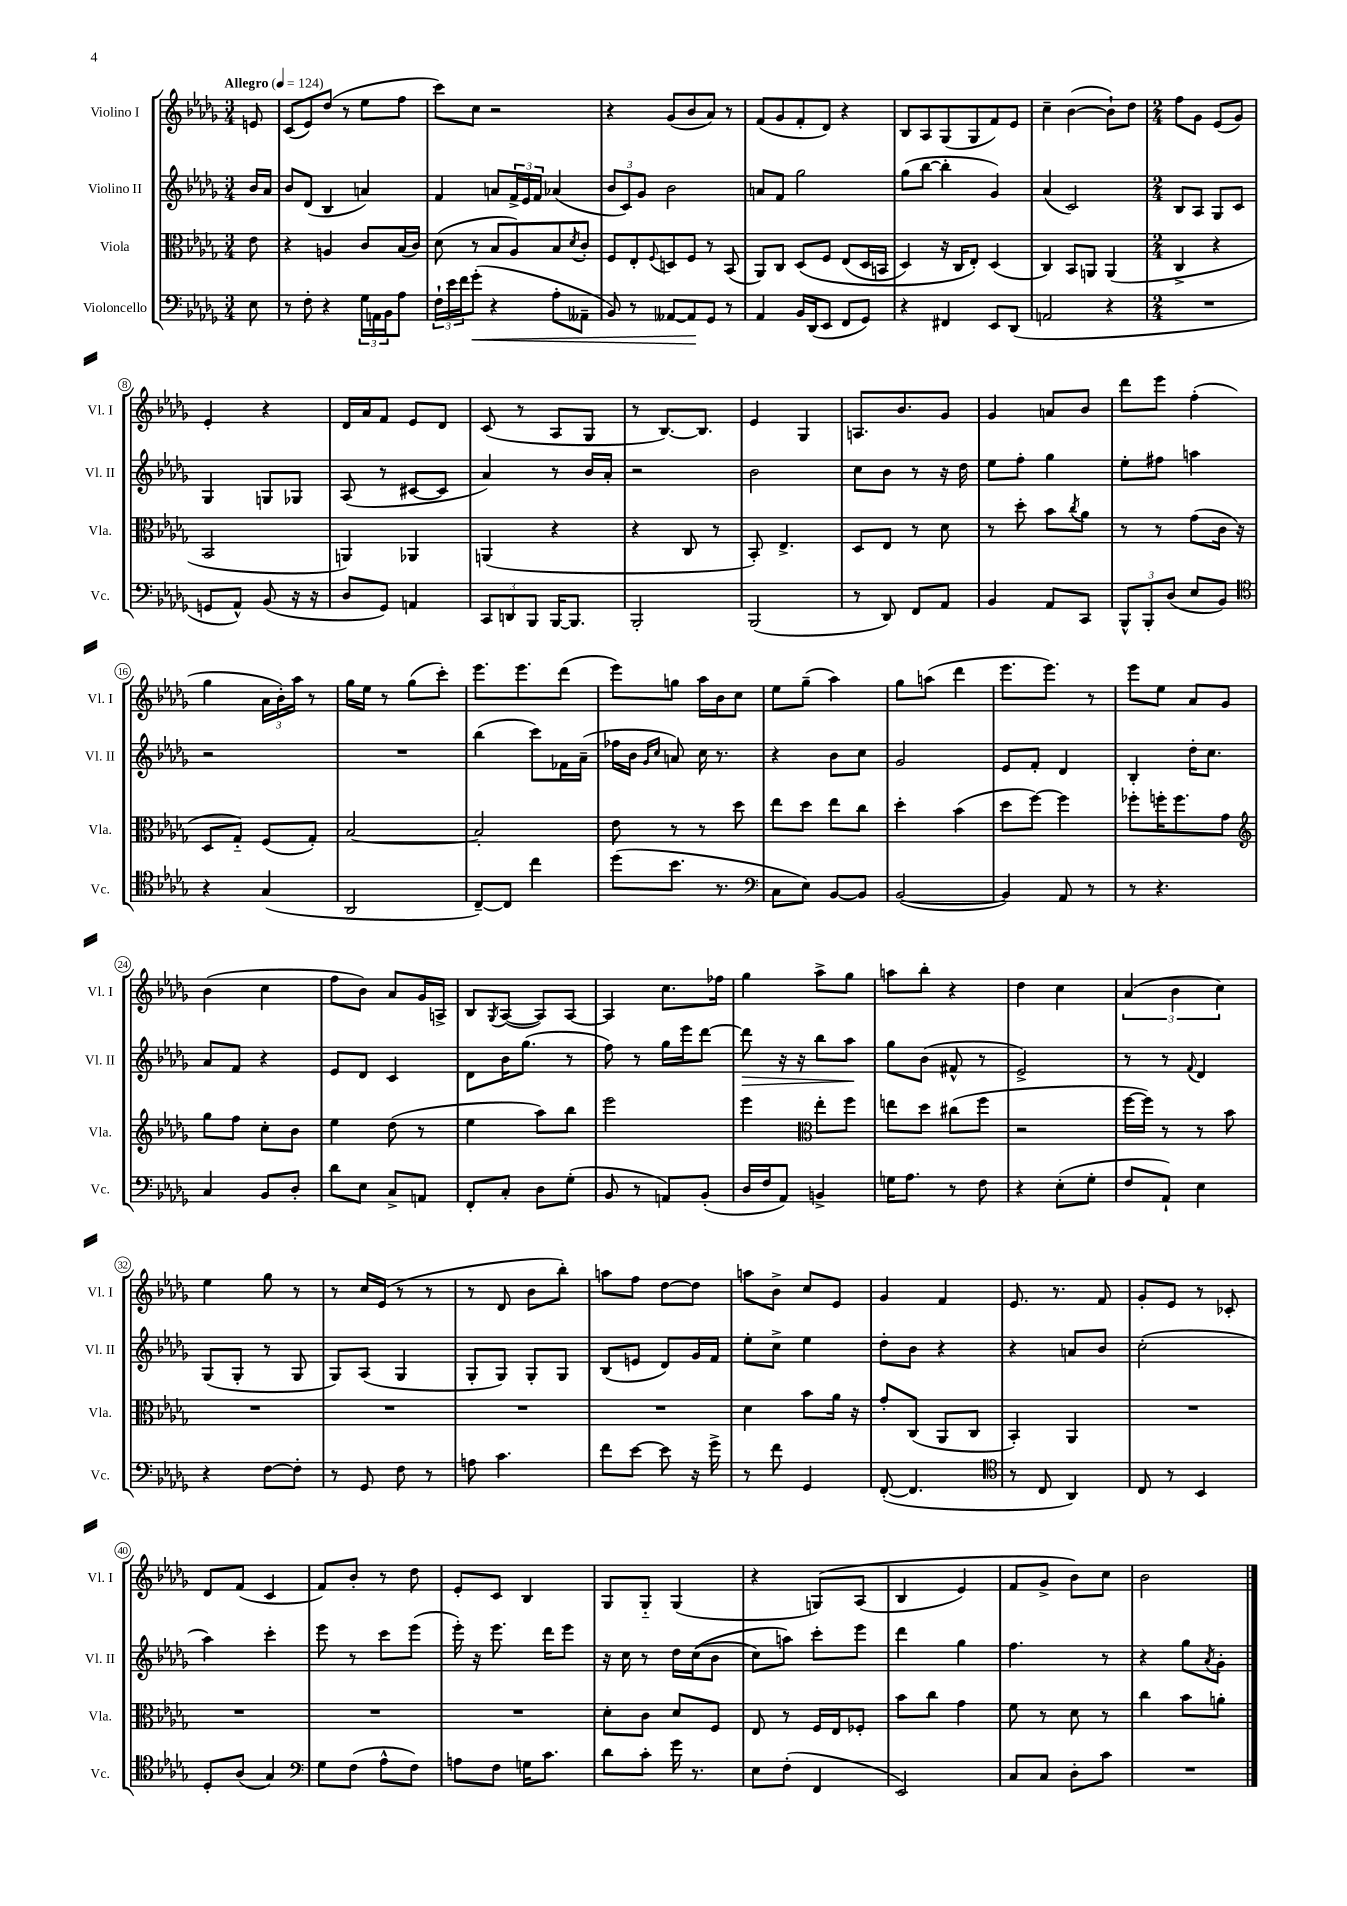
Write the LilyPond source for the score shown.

<<
\new StaffGroup <<
\new Staff = "s0" \with { instrumentName = "Violino I" shortInstrumentName = "Vl. I" } {
    \clef treble \key des \major \numericTimeSignature \time 3/4 \partial 8 \tempo "Allegro" 4 = 124
    e'8 |
    c'8( ees'8) des''8( r8 ees''8 f''8 |
    c'''8) c''8 r2 |
    r4 ges'8( bes'8 aes'8) r8 |
    f'8( ges'8 f'8-. des'8) r4 |
    bes8 aes8 ges8( ges8 f'8) ees'8 |
    c''4-- bes'4~( bes'8-!) des''8 |
    \numericTimeSignature \time 2/4 f''8 ges'8 ees'8( ges'8) |
    ees'4-. r4 |
    des'16 aes'16 f'8 ees'8 des'8 |
    c'8( r8 aes8 ges8 |
    r8 bes8.~) bes8. |
    ees'4 ges4 |
    a8. bes'8. ges'8 |
    ges'4 a'8 bes'8 |
    des'''8 ees'''8 f''4-.( |
    ges''4 \tuplet 3/2 { aes'16 bes'16-.) aes''16 } r8 |
    ges''16 ees''16 r8 ges''8( c'''8-.) |
    ees'''8. ees'''8. des'''8( |
    ees'''8) g''8 aes''16 bes'16 c''8 |
    ees''8 ges''8--( aes''4) |
    ges''8 a''8( des'''4 |
    ees'''8. ees'''8.) r8 |
    ees'''8 ees''8 aes'8 ges'8 |
    bes'4( c''4 |
    f''8 bes'8) aes'8 ges'16 a16-> |
    bes8 \acciaccatura { ges8 } aes8~( aes8) aes8~ |
    aes4 c''8. fes''16 |
    ges''4 aes''8-> ges''8 |
    a''8 bes''8-. r4 |
    des''4 c''4 |
    \tuplet 3/2 { aes'4( bes'4 c''4) } |
    ees''4 ges''8 r8 |
    r8 c''16 ees'16( r8 r8 |
    r8 des'8 bes'8 bes''8-.) |
    a''8 f''8 des''8~ des''8 |
    a''8 bes'8-> c''8 ees'8 |
    ges'4 f'4 |
    ees'8. r8. f'8 |
    ges'8-. ees'8 r8 ces'8-. |
    des'8 f'8( c'4 |
    f'8) bes'8-. r8 des''8 |
    ees'8-. c'8 bes4 |
    ges8 ges8-_ ges4( |
    r4 g8)\( aes8( |
    bes4 ees'4) |
    f'8 ges'8-> bes'8\) c''8 |
    bes'2 \bar "|." |
}
\new Staff = "s1" \with { instrumentName = "Violino II" shortInstrumentName = "Vl. II" } {
    \clef treble \key des \major \numericTimeSignature \time 3/4 \partial 8
    bes'16 aes'16 |
    bes'8 des'8( bes4 a'4) |
    f'4 a'8 \tuplet 3/2 { f'16-> ees'16 f'16 } aes'4( |
    \tuplet 3/2 { bes'8 c'8) ges'8 } bes'2 |
    a'8 f'8 ges''2 |
    ges''8( bes''8~ bes''4-. ges'4) |
    aes'4( c'2) |
    \numericTimeSignature \time 2/4 bes8 aes8 ges8 c'8 |
    ges4 g8 ges8 |
    aes8( r8 cis'8~ cis'8 |
    aes'4) r8 bes'16 aes'16-. |
    r2 |
    bes'2 |
    c''8 bes'8 r8 r16 des''16 |
    ees''8 f''8-. ges''4 |
    ees''8-. fis''8 a''4 |
    r2 |
    R2 |
    bes''4( c'''8) fes'16 aes'16--( |
    fes''16 bes'16 \grace { ges'16 c''16 } a'8) c''16 r8. |
    r4 bes'8 c''8 |
    ges'2 |
    ees'8 f'8-. des'4 |
    bes4-. des''16-. c''8. |
    aes'8 f'8 r4 |
    ees'8 des'8 c'4 |
    des'8 bes'16 ges''8.( r8 |
    f''8) r8 ges''16 ees'''16 des'''8~ |
    des'''8\> r16 r16 bes''8 aes''8\! |
    ges''8 bes'8( fis'8-^ r8 |
    ees'2->) |
    r8 r8 \appoggiatura { f'8 } des'4 |
    ges8( ges8-. r8 ges8 |
    ges8) aes8( ges4 |
    ges8-. ges8) ges8-. ges8 |
    bes8( e'8 des'8) ges'16 f'16 |
    ees''8-. c''8-> ees''4 |
    des''8-. bes'8 r4 |
    r4 a'8 bes'8 |
    c''2-.( |
    aes''4) c'''4-. |
    ees'''8 r8 c'''8 ees'''8( |
    ees'''16-.) r16 ees'''8. des'''16 ees'''8 |
    r16 c''16 r8 des''16 c''16(\( bes'8 |
    c''8) a''8\) c'''8-. ees'''8 |
    des'''4 ges''4 |
    f''4. r8 |
    r4 ges''8 \acciaccatura { aes'8 } ges'8-. \bar "|." |
}
\new Staff = "s2" \with { instrumentName = "Viola" shortInstrumentName = "Vla." } {
    \clef alto \key des \major \numericTimeSignature \time 3/4 \partial 8
    ees'8 |
    r4 a4 c'8 bes16( c'16) |
    des'8( r8 bes8 aes8) bes8 \acciaccatura { des'8 } c'8-. |
    f8 ees8-. \appoggiatura { f8 } d8 f8 r8 bes,8( |
    aes,8) c8 des8\( f8 ees8( des16 b,16 |
    des4) r16 c16 ees8-.\) des4( |
    c4) bes,8 a,8 a,4( |
    \numericTimeSignature \time 2/4 c4-> r4 |
    bes,2 |
    a,4) aes,4 |
    a,4( r4 |
    r4 c8 r8 |
    bes,8-.) ees4.-> |
    des8 ees8 r8 des'8 |
    r8 des''8-. bes'8 \acciaccatura { c''8 } aes'8 |
    r8 r8 ges'8( c'16 r16 |
    des8 ges8-_) f8( ges8-.) |
    bes2~ |
    bes2-. |
    ees'8 r8 r8 des''8 |
    ees''8 des''8 ees''8 c''8 |
    des''4-. bes'4( |
    des''8 f''8~) f''4 |
    fes''8-. f''16-. f''8. ges'8 |
    \clef treble ges''8 f''8 c''8-. bes'8 |
    ees''4 des''8( r8 |
    ees''4 aes''8) bes''8 |
    ees'''2 |
    ees'''4 \clef alto ees''8-. f''8 |
    e''8 des''8 cis''8( f''8 |
    r2 |
    f''16~ f''16) r8 r8 bes'8 |
    R2 |
    R2 |
    R2 |
    R2 |
    des'4 bes'8 aes'16 r16 |
    ges'8-. c8( aes,8 c8 |
    bes,4-.) aes,4 |
    R2 |
    R2 |
    R2 |
    R2 |
    des'8-. c'8 des'8 f8 |
    ees8 r8 f16 ees16 fes8-. |
    bes'8 c''8 ges'4 |
    f'8 r8 des'8 r8 |
    c''4 bes'8 a'8-. \bar "|." |
}
\new Staff = "s3" \with { instrumentName = "Violoncello" shortInstrumentName = "Vc." } {
    \clef bass \key des \major \numericTimeSignature \time 3/4 \partial 8
    ees8 |
    r8 f8-. r4 \tuplet 3/2 { ges16 a,16 bes,16 } aes8 |
    \tuplet 3/2 { f16-! ees'16 f'16 } ges'8-.\<( r4 aes8-. aeses,8-- |
    bes,8) r8 aeses,8~ aeses,8\! ges,8 r8 |
    aes,4 bes,16 des,16( ees,8 f,8 ges,8) |
    r4 fis,4 ees,8 des,8( |
    a,2 r4 |
    \numericTimeSignature \time 2/4 R2 |
    g,8 aes,8-^) bes,8( r16 r16 |
    des8 ges,8) a,4 |
    \tuplet 3/2 { c,8 d,8 bes,,8 } bes,,16~ bes,,8. |
    bes,,2-. |
    bes,,2( |
    r8 des,8) f,8 aes,8 |
    bes,4 aes,8 c,8 |
    \tuplet 3/2 { bes,,8-^ bes,,8-. des8( } ees8 bes,8) |
    \clef tenor r4 ges4( |
    aes,2 |
    c8~--) c8 c''4 |
    des''8( bes'8. r8. |
    \clef bass c8 ees8) bes,8~ bes,8 |
    bes,2~( |
    bes,4) aes,8 r8 |
    r8 r4. |
    c4 bes,8 des8-. |
    des'8 ees8 c8-> a,8 |
    f,8-. c8-. des8 ges8-.( |
    bes,8 r8 a,8) bes,8-.( |
    des16 f16 aes,8) b,4-> |
    g16 aes8. r8 f8 |
    r4 ees8-.( ges8-. |
    f8 aes,8-!) ees4 |
    r4 f8~ f8-. |
    r8 ges,8 f8 r8 |
    a8 c'4. |
    f'8 ees'8~ ees'8 r16 ges'16-> |
    r8 f'8 ges,4 |
    f,8~-.( f,4. |
    \clef tenor r8 c8 aes,4) |
    c8 r8 bes,4 |
    des8-. aes8( ges4) |
    \clef bass ges8 f8( aes8-^ f8) |
    a8 f8 g16 c'8. |
    des'8 c'8-. ges'16 r8. |
    ees8 f8-.( f,4 |
    ees,2) |
    c8 c8 des8-. c'8 |
    R2 \bar "|." |
}
>>
>>
\layout { \context { \Score \override BarNumber.stencil = #(make-stencil-circler 0.1 0.3 ly:text-interface::print) } }
